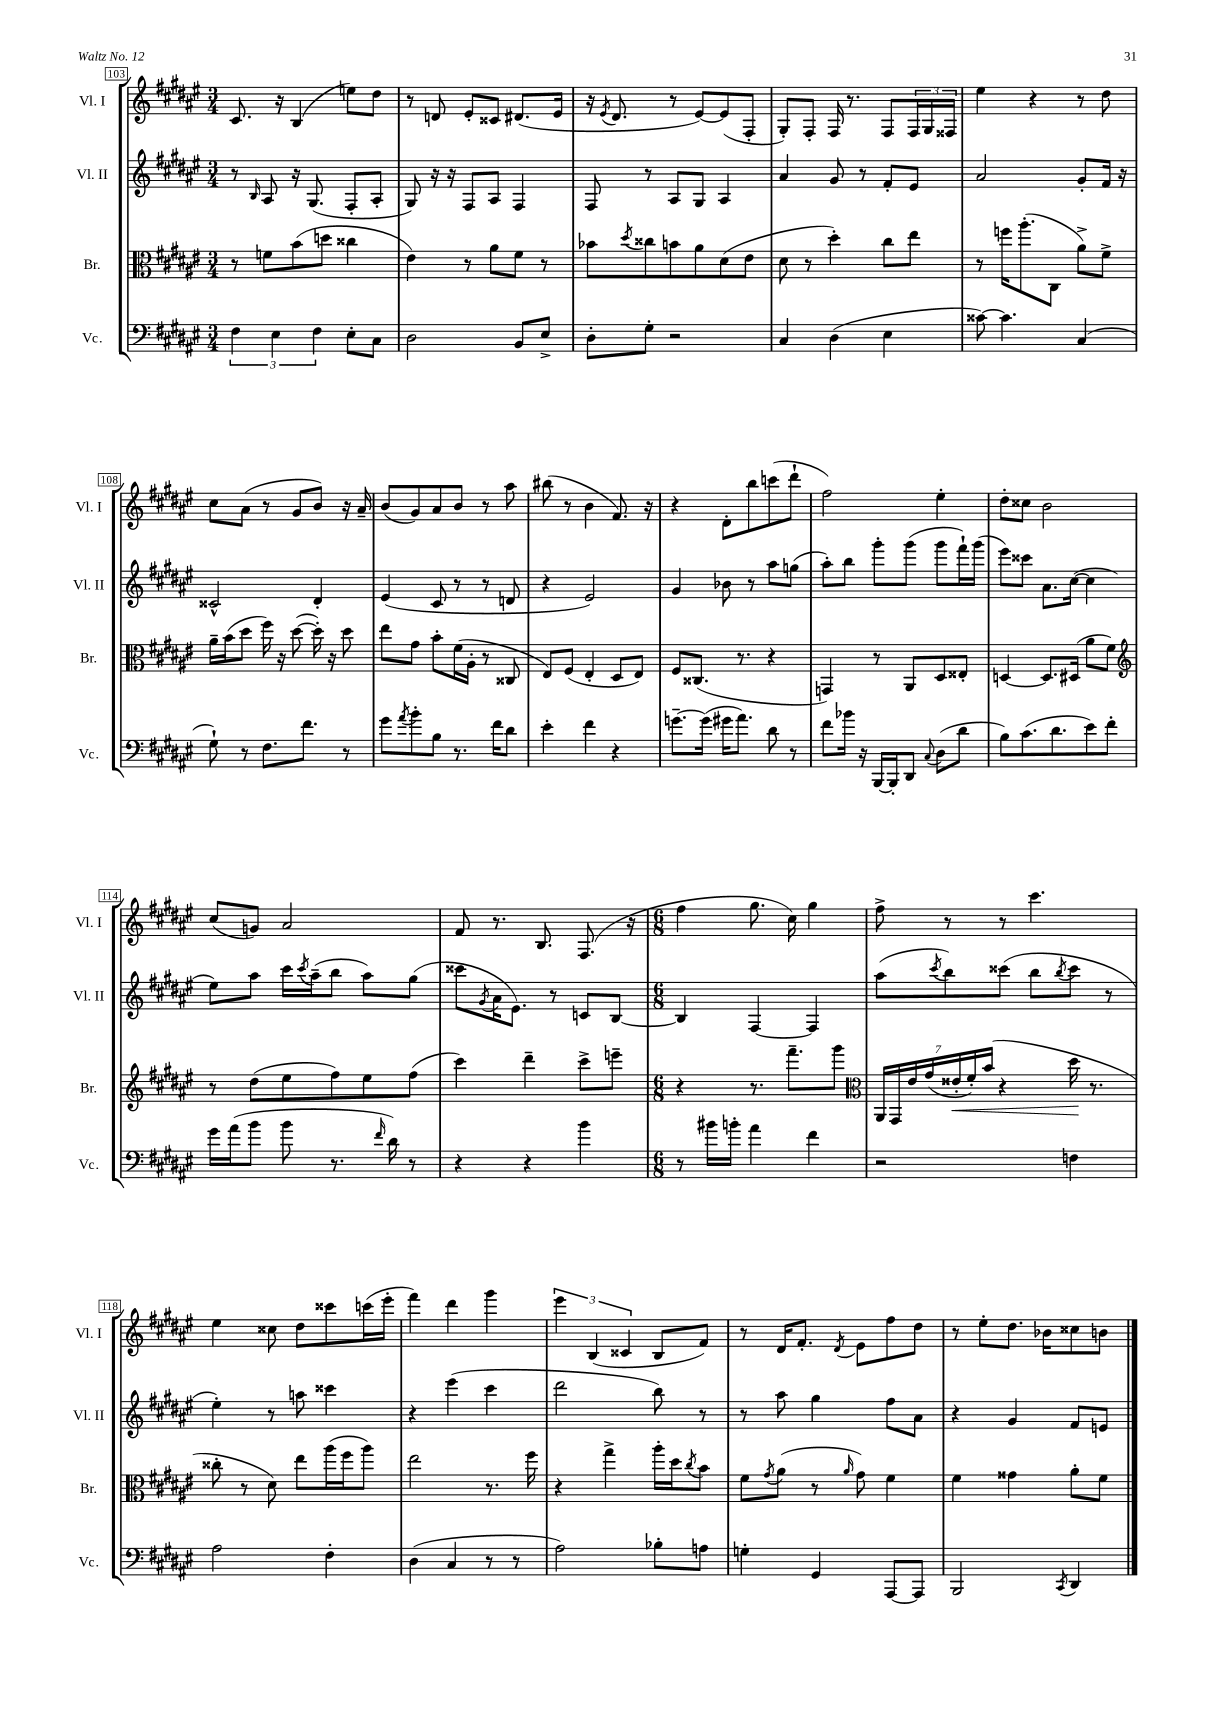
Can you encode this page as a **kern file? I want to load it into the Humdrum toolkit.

**kern	**kern	**kern	**kern
*staff4	*staff3	*staff2	*staff1
*clefF4	*clefC3	*clefG2	*clefG2
*k[f#c#g#d#a#e#]	*k[f#c#g#d#a#e#]	*k[f#c#g#d#a#e#]	*k[f#c#g#d#a#e#]
*M3/4	*M3/4	*M3/4	*M3/4
6F#	8r	8r	8.c#
.	.	16qqB	.
.	8f	8A#	.
6E#	.	.	.
.	.	.	16r
.	(8b	16r	(4B
.	.	(8.G#	.
6F#	.	.	.
.	8dd	.	.
8E#'	4cc##	8F#'	8ee)
8C#	.	8A#'	8dd#
=	=	=	=
2D#	4e#)	8G#)	8r
.	.	16r	8d
.	.	16r	.
.	8r	8F#	8e#'
.	8a#	8A#	8c##
8BB	8f#	4F#	(8.d#
8E#^	8r	.	.
.	.	.	16e#
=	=	=	=
8D#'	8b-	8F#	16r
.	.	.	8qe#
.	.	.	8.d#
.	8qdd#	.	.
8G#'	8cc##	8r	.
2r	8b	8A#	8r
.	8a#	8G#	[8e#)
.	(8d#	4A#	(8e#]
.	8e#	.	8F#'
=	=	=	=
4C#	8d#	4a#	8G#')
.	8r	.	8F#'
(4D#	4dd#')	8g#	16F#
.	.	.	8.r
.	.	8r	.
4E#	8cc#	8f#'	8F#
.	8ee#	8e#	24F#
.	.	.	24G#
.	.	.	24F##
=	=	=	=
[8c##)	8r	2a#	4ee#
4.c##]	16ff	.	.
.	(8.aa#'	.	.
.	.	.	4r
.	8C#	.	.
(4C#	8a#^)	8g#'	8r
.	8f#^	16f#	8dd#
.	.	16r	.
=	=	=	=
8G#`)	16a#~	2c##^^	8cc#
.	(16b	.	.
8r	8dd#	.	(8a#
8.F#	16ff#)	.	8r
.	16r	.	.
.	([8dd#	.	8g#
8.f#	.	.	.
.	16dd#'])	4d#'	8b)
.	16r	.	.
8r	8dd#	.	16r
.	.	.	16a#~
=	=	=	=
8g#	8ee#	(4e#	(8b
8qa#	.	.	.
8b'	8g#	.	8g#)
8B	8b'	8c#	8a#
8.r	(16f#	8r	8b
.	16A#'	.	.
.	8r	8r	8r
16f#	.	.	.
8d#	8C##	8d	8aa#
=	=	=	=
4e#'	8E#)	4r	(8bb#
.	(8F#	.	8r
4f#	4E#'	2e#)	4b
4r	8D#	.	8.f#)
.	8E#)	.	.
.	.	.	16r
=	=	=	=
[8.g~	8F#	4g#	4r
.	(8.C##	.	.
(16g]	.	.	.
16g#	.	8b-	8d#'
8.a#)	8.r	.	.
.	.	8r	8bb
8d#	4r	8aa#	(8ccc
8r	.	(8gg	8ddd#`
=	=	=	=
8f#	4GG)	8aa#')	2ff#)
16b-	.	8bb	.
16r	.	.	.
[16BBB	8r	8ggg#'	.
16BBB']	.	.	.
8DD#	8AA#	(8ggg#	.
8qqC#	.	.	.
(8D#	8D#	8ggg#	4ee#'
8d#	8E##'	16fff#`)	.
.	.	(16ggg#	.
=	=	=	=
8B)	[4D	8eee#)	8dd#'
(8.c#	.	8ccc##	8cc##
.	8.D]	8.a#	2b
8.d#	.	.	.
.	(16D#	([16cc#	.
8e#)	8a#	4cc#]	.
8f#'	8f#)	.	.
=	=	=	=
*	*clefG2	*	*
16g#	8r	8ee#)	(8cc#
(16a#	.	.	.
8b	(8dd#	8aa#	8g)
8b	8ee#	16ccc#	2a#
.	.	8qccc#	.
.	.	(16aa#~	.
8.r	8ff#)	8bb	.
.	8ee#	8aa#)	.
16qqf#	.	.	.
16d#)	.	.	.
8r	(8ff#	(8gg#	.
=	=	=	=
4r	4ccc#)	8ccc##	8f#
.	.	8qg#	.
.	.	16a#	8.r
.	.	8.e#)	.
4r	4ddd#~	.	.
.	.	.	8.B
.	.	8r	.
4b	8ccc#^	8c	(8.F#
.	8eee~	[8B	.
.	.	.	16r
=	=	=	=
*M6/8	*M6/8	*M6/8	*M6/8
8r	4r	4B]	4ff#
16b#	.	.	.
16b'	.	.	.
4a#	8.r	[4F#	8.gg#
.	8.fff#~	.	16cc#)
4f#	.	4F#]	4gg#
.	8ggg#	.	.
=	=	=	=
*	*clefC3	*	*
2r	28AA#	(8aa#	8ff#^
.	28GG#	.	.
.	28e#	.	.
.	(28g#	.	.
.	.	8qccc#	.
.	.	8bb)	8r
.	28e##'	.	.
.	28f#')	.	.
.	(28b	.	.
.	4r	(8ccc##	8r
.	.	8bb	4.ccc#
.	.	8qbb	.
4F	16dd#	8ccc##	.
.	8.r	.	.
.	.	8r	.
=	=	=	=
2A#	8cc##'	4ee#')	4ee#
.	8r	.	.
.	8d#)	8r	8cc##
.	8ee#	8aa	8dd#
4F#'	(16aa#	4ccc##	8ccc##
.	16ff#	.	.
.	8aa#)	.	(16ccc
.	.	.	16eee#'
=	=	=	=
(4D#	2ee#	4r	4fff#)
4C#	.	(4eee#	4ddd#
8r	8.r	4ccc#	4ggg#
8r	.	.	.
.	16ff#	.	.
=	=	=	=
2A#)	4r	2ddd#	6eee#
.	.	.	(6B
.	4gg#^	.	.
.	.	.	6c##
8B-'	16aa#'	8bb)	8B
.	16dd#	.	.
.	8qcc#	.	.
8A	8b	8r	8f#)
=	=	=	=
4G'	8f#	8r	8r
.	8qg#	.	.
.	(8a#	8aa#	16d#
.	.	.	8.f#'
4GG#	8r	4gg#	.
.	16qqa#	.	8qd#
.	8g#)	.	8e#
[8AAA#	4f#	8ff#	8ff#
8AAA#]	.	8a#	8dd#
=	=	=	=
2BBB	4f#	4r	8r
.	.	.	8ee#'
.	4g##	4g#	8.dd#
.	.	.	16b-
8qCC#	.	.	.
4DD#	8a#'	8f#	8cc##
.	8f#	8e	8b
==	==	==	==
*-	*-	*-	*-
